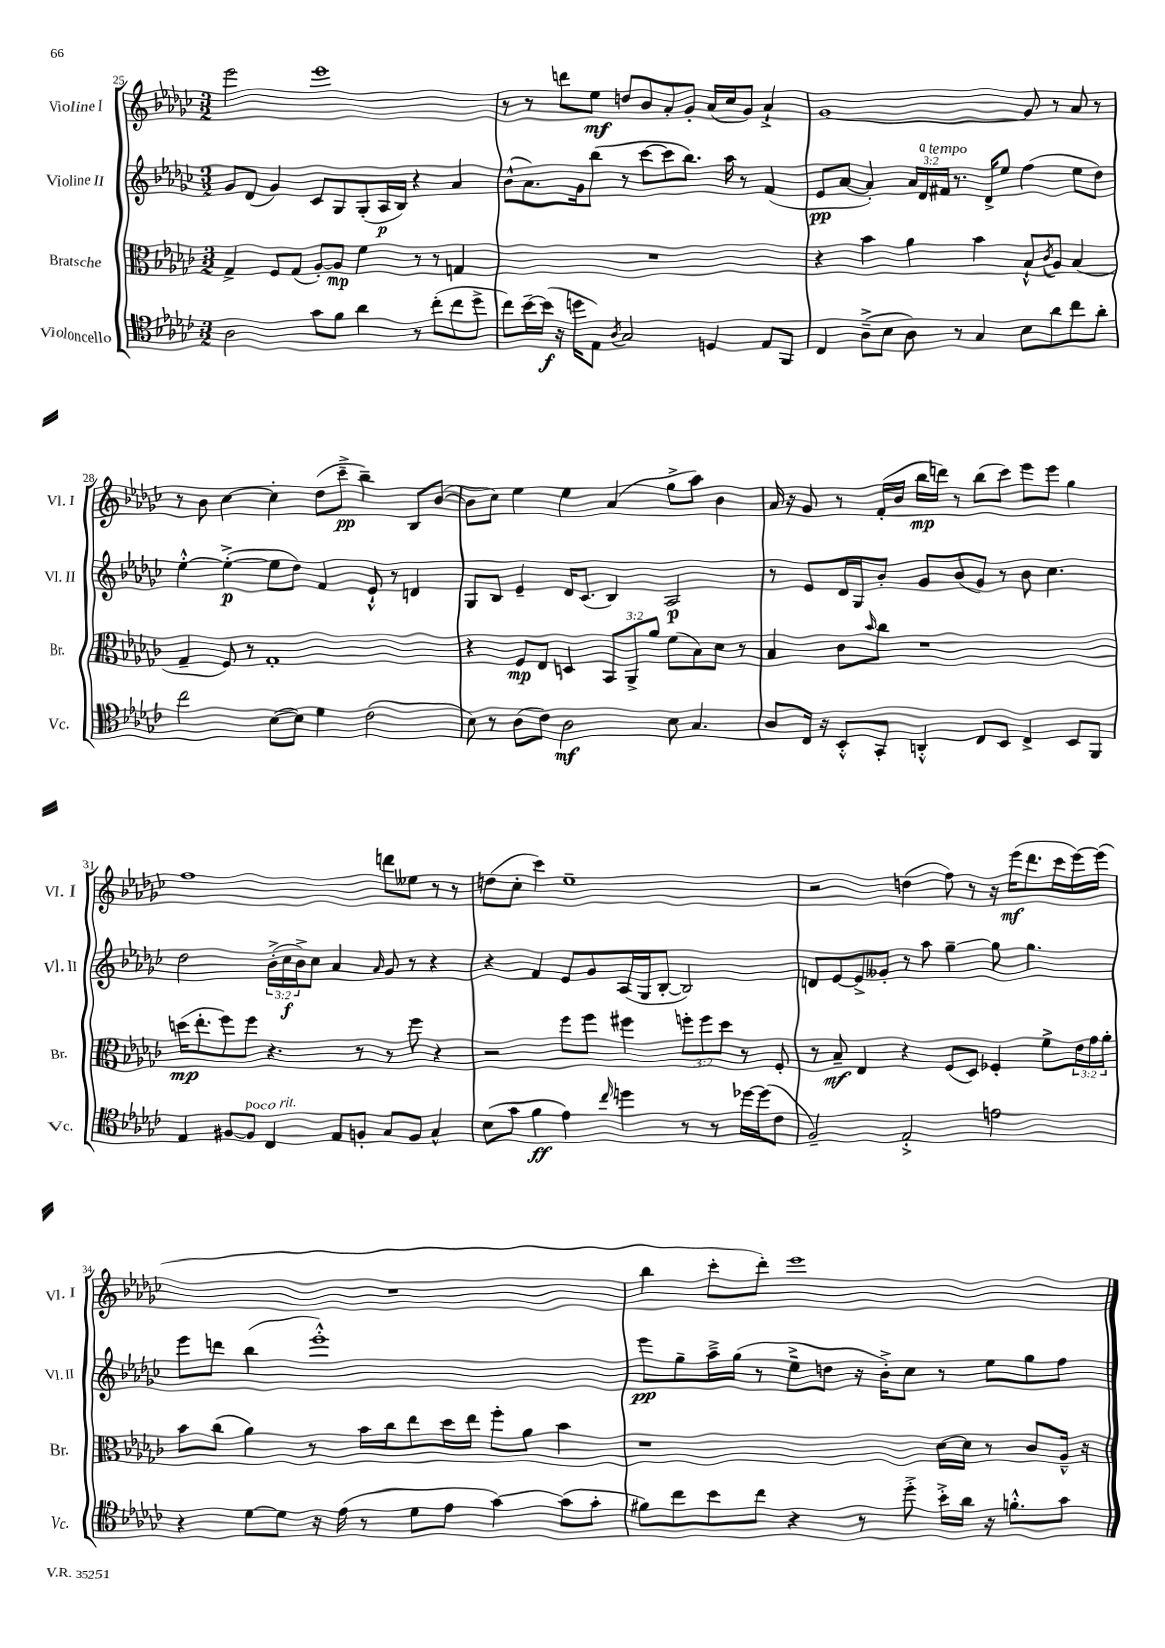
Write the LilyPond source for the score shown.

<<
\new StaffGroup <<
\new Staff = "s0" \with { instrumentName = "Violine I" shortInstrumentName = "Vl. I" } {
    \clef treble \key ges \major \numericTimeSignature \time 3/2
    ees'''2 ees'''1 |
    r8 r8 d'''8 ees''8\mf d''8 bes'8 aes'8-. ges'8-. aes'16( ces''16 ges'8) aes'4-!-> |
    ges'1~ ges'8 r8 aes'8 r8 |
    r8 bes'8 ces''4~ ces''4-. des''8( ces'''8--->\pp bes''4--) bes8 bes'8~( |
    bes'8 ces''8) ees''4 ees''4 aes'4( ges''8-> aes''8) bes'4 |
    aes'16 r16 ges'8 r8 f'16-.( bes'16 bes''16\mp d'''16) r8 bes''8( ces'''8) ees'''8 ees'''8 ges''4 |
    f''1 d'''8 eeses''8 r8 r8 |
    d''8( ces''8-. ces'''4) ees''1-- |
    r2 d''4( f''8) r8 r16 ees'''16\mf( des'''8. ces'''16 ees'''16~) ees'''16( |
    R1. |
    bes''4 ces'''8-. des'''8-.) ees'''1 \bar "|." |
}
\new Staff = "s1" \with { instrumentName = "Violine II" shortInstrumentName = "Vl. II" } {
    \clef treble \key ges \major \numericTimeSignature \time 3/2 \override Staff.TupletNumber.text = #tuplet-number::calc-fraction-text
    ges'8 des'8( ges'4) ces'8 ges8 ges8-.( aes16\p bes16) r4 aes'4 |
    bes'8-^( aes'8.) ges'16 bes''8( r8 ces'''8~ ces'''8 bes''8.) aes''16 r8 f'4( |
    ees'8\pp aes'8~ aes'4-.) \tuplet 3/2 { aes'16 des'16^\markup { \italic "a tempo" } fis'16 } r8. des'16-> ees''8 f''4( ees''8 des''8) |
    ees''4~-.-^ ees''4~-.->\p( ees''8 des''8) f'4 ees'8-!-^ r8 d'4 |
    ges8 bes8 ees'4-- des'16 ces'8.( bes4) aes2\p |
    r8 ees'8 des'16 ges16 bes'8-. ges'8 bes'8( ges'8) r8 bes'8 ces''4. |
    des''2 \tuplet 3/2 { bes'16-.->( ces''16\f bes'16->) } ces''8 aes'4 \grace { aes'16 } ges'8 r8 r4 |
    r4 f'4 ees'8 ges'8 aes16( ges16 bes8~-. bes2) |
    d'8 ees'8~ ees'8-> geses'8-. r8 aes''8 ges''4~-- ges''8 ges''4. |
    ees'''8 d'''8 bes''4( ees'''1-.-^) |
    ees'''8\pp ges''8-- aes''16---> ges''16( r8 ees''8---> d''8 r16 bes'16-.->) ces''8 r8 ees''8 ges''8 f''8 \bar "|." |
}
\new Staff = "s2" \with { instrumentName = "Bratsche" shortInstrumentName = "Br." } {
    \clef alto \key ges \major \numericTimeSignature \time 3/2 \override Staff.TupletNumber.text = #tuplet-number::calc-fraction-text
    ges4-> f8 ges8( aes8~-.) aes8\mp f'4 r8 r8 g4 |
    R1. |
    r4 bes'4 aes'4 bes'4 bes8-!-^ \acciaccatura { ces'8 } aes8 bes4( |
    ges4-- f8) r8 ges1-. |
    r4 f8\mp ees8 d4 \tuplet 3/2 { bes,8 aes,8-> aes'8 } f'8( bes8) des'8 r8 |
    bes4 ces'8 \grace { bes'16 } ces''8 r1 |
    d''16\mp( ees''8.-. f''8) f''8 r4. r8 r8 f''8 r4 |
    r2 f''8 f''8 fis''4 \tuplet 3/2 { f''8-. f''8 des''8 } r8 f8-. |
    r8 bes8--\mf ees4 r4 f8( des8) fes4-. f'8-> \tuplet 3/2 { ees'16 ges'16 aes'16-. } |
    bes'8 ces''8( aes'4) r8 bes'16 ces''16 ees''8 des''16 ees''16 f''8-. aes'8 bes'4 |
    r1 des'16~ des'16 r8 ces'8 aes16---^ r16 \bar "|." |
}
\new Staff = "s3" \with { instrumentName = "Violoncello" shortInstrumentName = "Vc." } {
    \clef tenor \key ges \major \numericTimeSignature \time 3/2
    aes2 ges'8 f'8 aes'4 r8 ces''8-.( ces''8 des''8-> |
    ces''8) bes'16~-- bes'16\f( r16 d''16 ees8) \acciaccatura { aes8 } ges2 d4 ees8 f,8 |
    ces4 aes8--->( bes8 aes8) r8 ges4 bes8 aes'8 ces''8 aes'8-. |
    ces''2 bes8~( bes8) des'4 ces'2( |
    bes8) r8 aes8( ces'8) aes2\mf bes8 ges4. |
    aes8 ces16 r16 bes,8-.-^ ges,8-. a,4-.-^ ces8 bes,8 ces4-> bes,8 f,8 |
    ees4 fis8~ fis8^\markup { \italic "poco rit." } ces4 ees8 f8-. ges8 f8 ges4-^ |
    bes8( ges'8 f'4\ff ees'4) \grace { ces''16 } d''4 r8 r8 des''16~ des''16( ces'8 |
    f2--) ees2-.-> e'2 |
    r4 des'8~ des'8 r16 ees'16( r8 des'8 ees'8 ges'4~) ges'8( ges'8-. |
    fis'8) ces''8 bes'8 ces''8 r4 r8 des''8-.-> bes'16-.-> aes'16 r16 f'8.-.-^ ges'8 \bar "|." |
}
>>
>>
\layout { \context { \Score currentBarNumber = #25 } }
